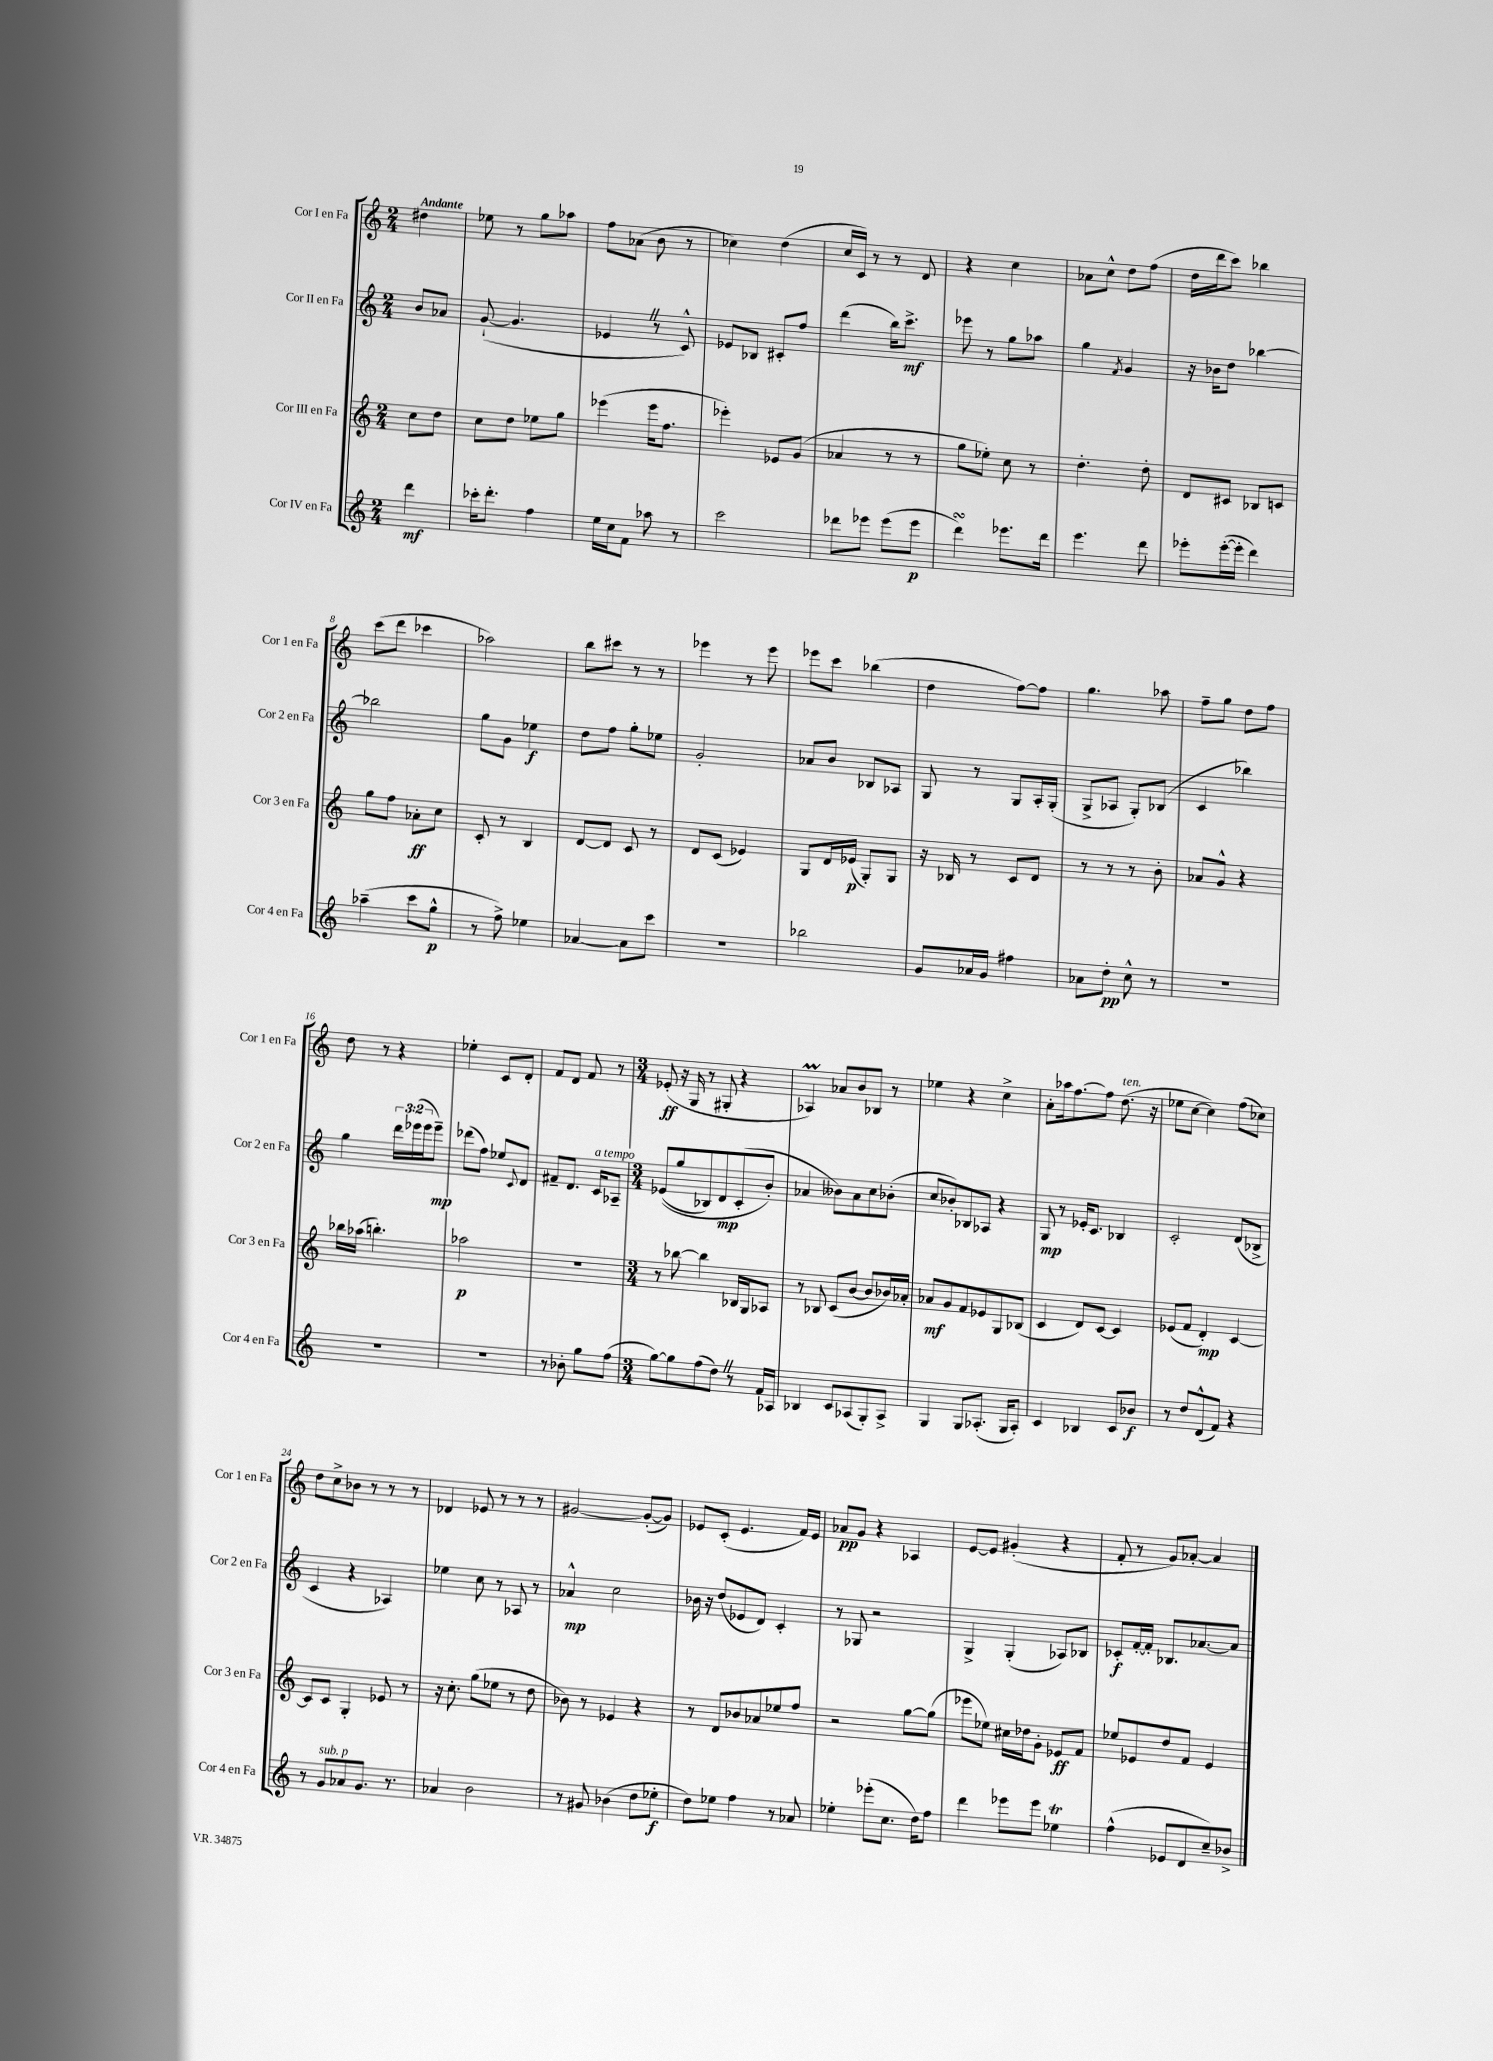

**kern	**kern	**kern	**kern
*staff4	*staff3	*staff2	*staff1
*clefG2	*clefG2	*clefG2	*clefG2
*k[]	*k[]	*k[]	*k[]
*M2/4	*M2/4	*M2/4	*M2/4
4ddd	8cc	8b	4dd#
.	8dd	8a-	.
=	=	=	=
16ccc-'	8cc	([8g`	8ee-
8.ddd'	.	.	.
.	8dd	4.g]	8r
4ff	8ee-	.	8gg
.	8gg	.	8aa-
=	=	=	=
16ee	(4eee-	4e-	8ff
16cc	.	.	.
8f	.	.	(8a-
8aa-	16eee-	8r	8b
.	8.ff	.	.
8r	.	8c^^)	8r
=	=	=	=
2ccc	4eee-')	8e-	4cc-)
.	.	8B-	.
.	8e-	8c#'	(4dd
.	(8g	8ff	.
=	=	=	=
8ddd-	4a-	(4ddd	16cc
.	.	.	16c)
8eee-	.	.	8r
(8eee-	8r	16bb)	8r
.	.	8.ccc^	.
8eee-	8r	.	8d
=	=	=	=
4ddd)	8gg	8eee-	4r
.	8ee-')	8r	.
8.eee-	8cc	8gg	4cc
.	8r	8aa-	.
16ddd	.	.	.
=	=	=	=
4.eee	4.dd'	4gg	8a-
.	.	.	8cc^^
.	.	8qf	.
.	.	4g	8dd
8ddd	8dd'	.	(8ff
=	=	=	=
8eee-'	8d	16r	16dd
.	.	16b-	16ddd
([16eee-'	8c#	8dd	8ccc)
16eee-']	.	.	.
4ddd)	8B-	[4bb-	4bb-
.	8c	.	.
=	=	=	=
(4aa-~	8gg	2bb-]	(8ccc
.	8ff	.	8ddd
8ccc	8a-'	.	4ccc-
8gg^^	8cc	.	.
=	=	=	=
8r	8c'	8gg	2aa-)
8ff^)	8r	8g	.
4ee-	4B	4ee-	.
=	=	=	=
[4a-	[8d	8dd	8bb
.	8d]	8ff	8ccc#
8a-]	8c	8gg'	8r
8ccc	8r	8ee-	8r
=	=	=	=
2r	8d	2g'	4eee-
.	(8c	.	.
.	4e-)	.	8r
.	.	.	8eee-
=	=	=	=
2bb-	8G	8a-	8eee-
.	16d	8b	8ccc
.	(16e-	.	.
.	8G')	8B-	(4bb-
.	8G	8A-	.
=	=	=	=
8g	16r	8G	4dd
.	16B-	.	.
16a-	8r	8r	.
16g	.	.	.
4ff#	8c	8G	[8ff)
.	8d	16A'	8ff]
.	.	(16G'	.
=	=	=	=
8a-	8r	8G^	4.gg
8dd'	8r	8A-	.
8cc^^	8r	8G')	.
8r	8b'	(8B-	8aa-
=	=	=	=
2r	8a-	4c	8ff~
.	8g^^	.	8gg
.	4r	4bb-)	8dd
.	.	.	8ff
=	=	=	=
2r	16bb-	4gg	8dd
.	(16aa-	.	.
.	4.bb')	.	8r
.	.	24ddd	4r
.	.	(24eee-	.
.	.	24eee-	.
.	.	8eee-~)	.
=	=	=	=
2r	2aa-	(8ddd-	4ee-'
.	.	8ff)	.
.	.	8ee-	8c
.	.	8qqc	.
.	.	8d	8d'
=	=	=	=
8r	2r	8f#~	8f
8b-'	.	8.d	8d
8gg	.	.	8f
.	.	16c	.
(8ff	.	8A-~	8r
=	=	=	=
*M3/4	*M3/4	*M3/4	*M3/4
[8gg)	8r	&((8e-	(8e-'
8gg]	[8bb-	8gg	16r
.	.	.	16G
(8ff	4bb-]	8B-)	8r
8dd)	.	8d	8G#'
8r	16B-	(8c'	4r
.	16G	.	.
16f	8A-	8b'&)	.
16A-	.	.	.
=	=	=	=
4B-	8r	4a-	4A-)
.	8B-	.	.
8c	(8c	8b--)	8a-
(8A-	[8b	8a-	8b
8G')	8b]	8cc	8B-
8A-^	16b-)	(8b-'	8r
.	16a-'	.	.
=	=	=	=
4G	8a-	8cc	4ee-
.	8g	8b-')	.
8G	8f	8B-	4r
(8.A-'	8e-	8A-	.
.	8G	4r	4cc^
16G	.	.	.
8A-')	(8B-	.	.
=	=	=	=
4c	4c	8G	8a'
.	.	8r	16aa-
.	.	.	[8.ff
4B-	8d)	16e-'	.
.	.	8.c	.
.	[8c	.	8ff]
8c	4c]	4B-	(8.dd
8b-	.	.	.
.	.	.	16r
=	=	=	=
8r	(8e-	2c'	8ee-
8dd	8f	.	[8cc
(8d^^	4d')	.	4cc])
8f)	.	.	.
4r	[4c	(8d	(8ff
.	.	8B-^	8cc-)
=	=	=	=
8r	8c]	4c	8dd
8g	8c	.	8cc^
8a-	4G'	4r	8b-
8.g	.	.	8r
.	8e-	4A-)	8r
8.r	.	.	.
.	8r	.	8r
=	=	=	=
4a-	16r	4ee-	4d-
.	8.cc'	.	.
2b	(8gg	8cc	8e-
.	8ee-	8r	8r
.	8r	8A-	8r
.	8dd	8r	8r
=	=	=	=
8r	8b-)	4a-^^	[2g#
8g#	8r	.	.
(4b-	4e-	2cc	.
8dd	4r	.	(8g#'_
8ee-'	.	.	8g#])
=	=	=	=
8dd)	8r	16b-	8e-
.	.	16r	.
8ee-	8d	(8dd	(8c'
4ff	8b-	8e-	4.e-
.	8a-	8d)	.
8r	8ee-	4c'	.
8a-	8ff	.	16f)
.	.	.	16e-
=	=	=	=
4ee-'	2r	8r	8a-
.	.	8G-	8g
(8eee-'	.	2r	4r
8.cc	.	.	.
.	[8gg	.	4A-
16dd)	.	.	.
8ff	(8gg]	.	.
=	=	=	=
4ddd	8eee-	4G^	[8e
.	8ee-)	.	8e]
8eee-	16cc#	(4G'	(4g#'
.	16dd-	.	.
8eee-	8g'	.	.
4ee-	8e-	8A-)	4r
.	8f	8B-	.
=	=	=	=
(4ff^^	8ee-	8c-'	8f'
.	8e-	[16f'	8r
.	.	16f']	.
8e-	8dd	8.B-	8g)
8d	8f	.	[8a-'
.	.	[8.a-	.
8cc~)	4e-	.	4a-]
8b-^	.	8a-]	.
==	==	==	==
*-	*-	*-	*-
